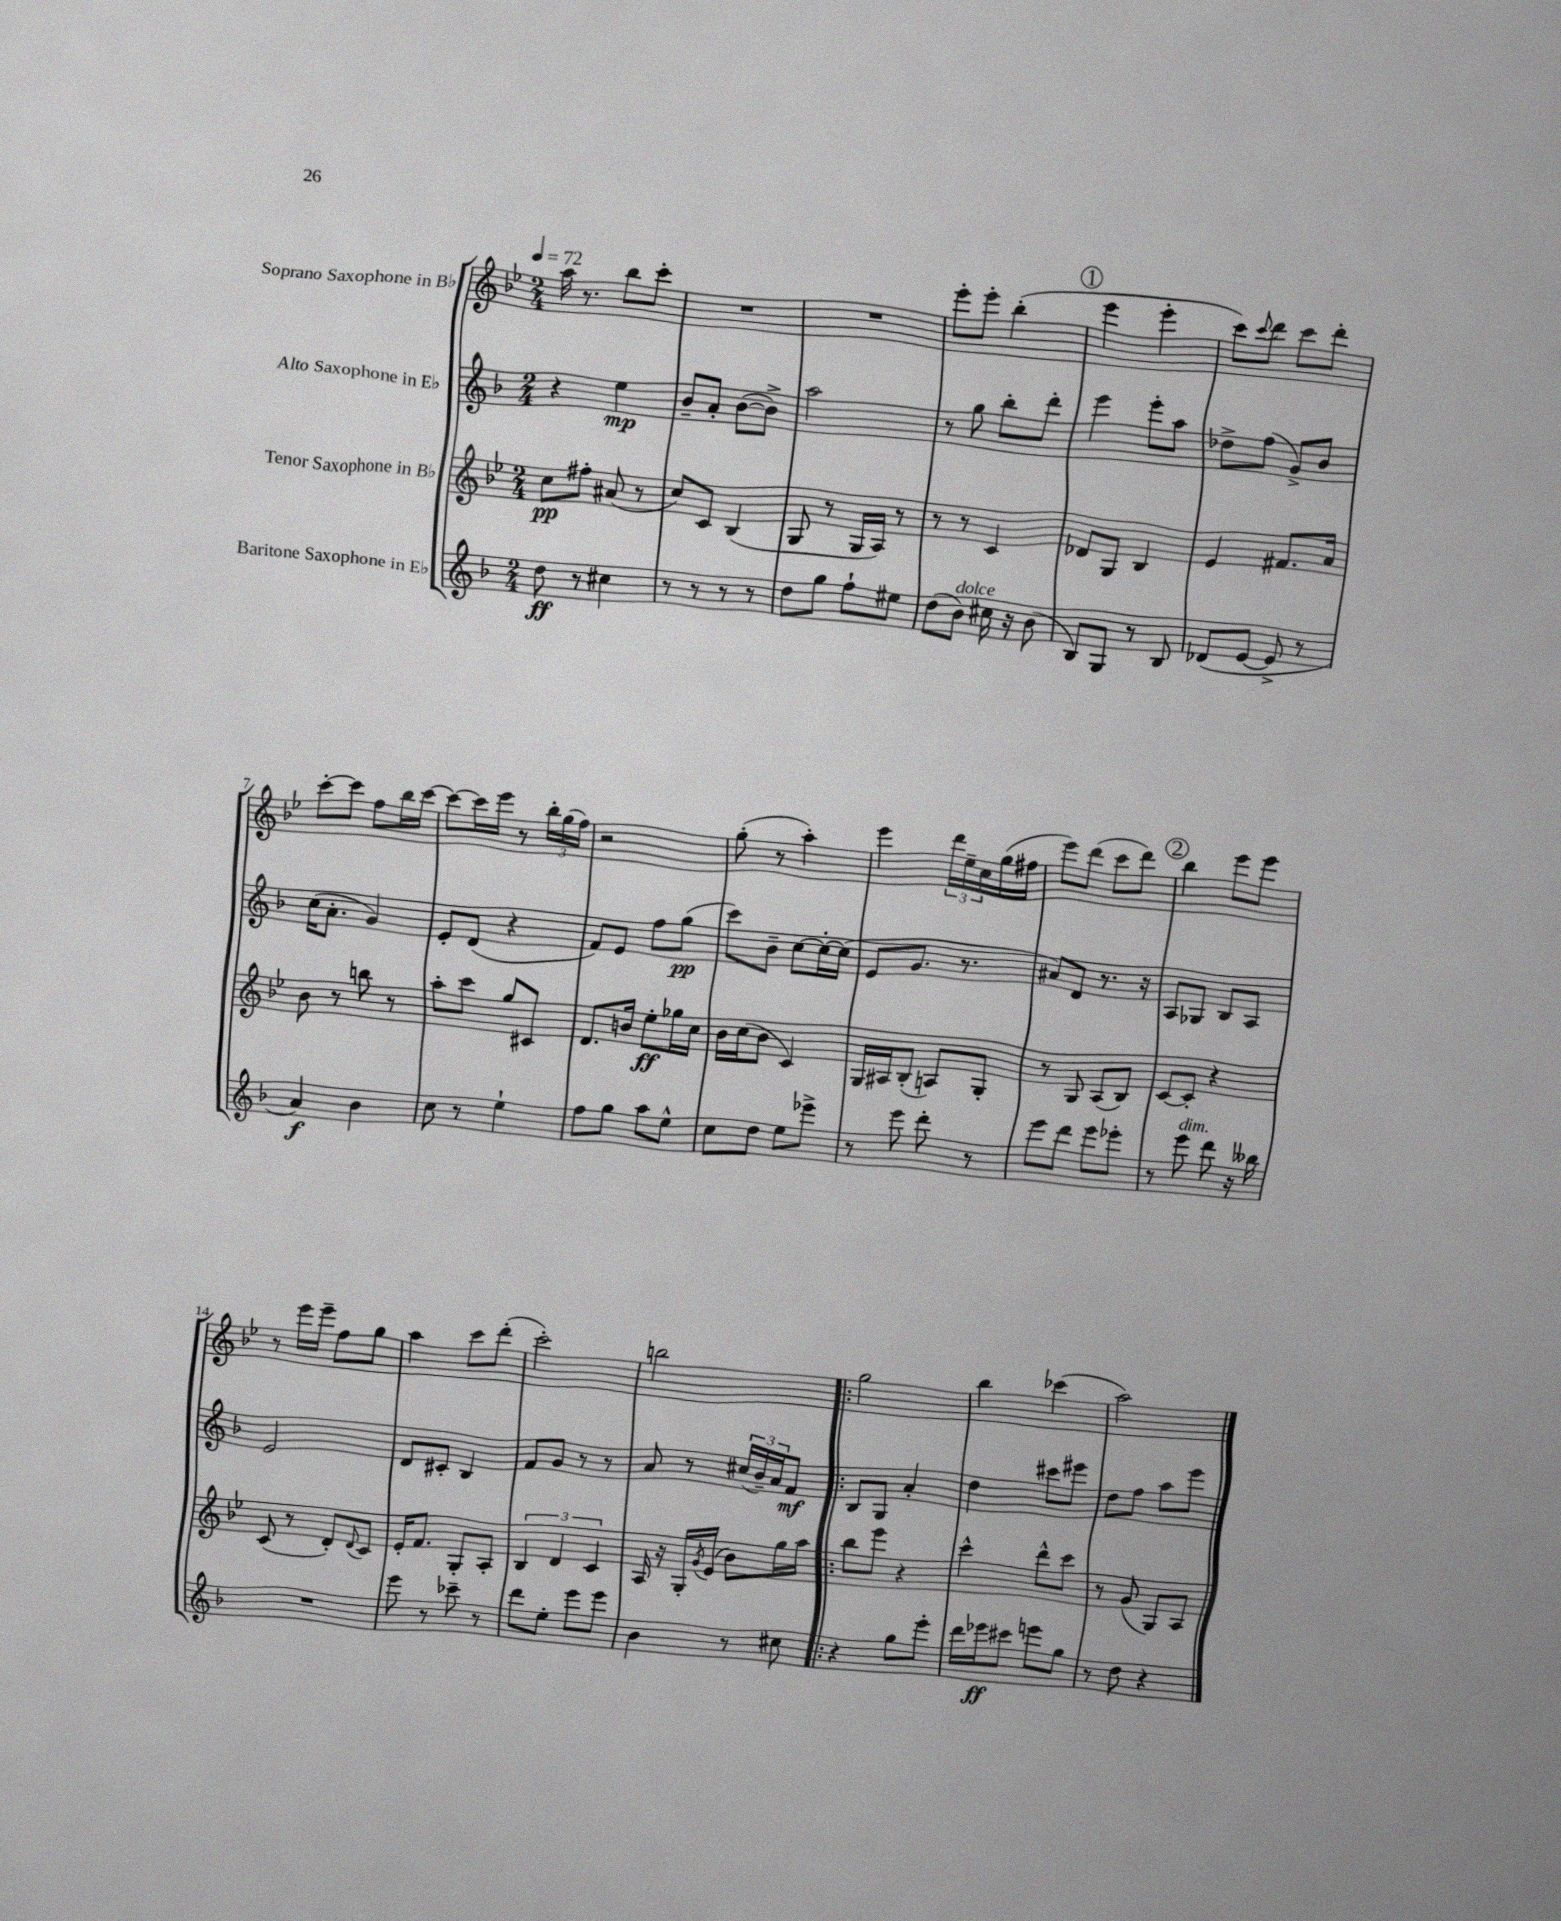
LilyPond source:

<<
\new StaffGroup <<
\new Staff = "s0" \with { instrumentName = "Soprano Saxophone in Bb" } {
    \clef treble \key bes \major \numericTimeSignature \time 2/4 \tempo 4 = 72
    a''16 r8. bes''8 c'''8-. |
    R2 |
    R2 |
    ees'''8-. ees'''8-. bes''4-.( |
    \mark \markup { \circle "1" } ees'''4 ees'''4-. |
    c'''8) \appoggiatura { c'''8 } d'''8 c'''8 d'''8-. |
    c'''8~-. c'''8 f''8 bes''16 c'''16~ |
    c'''8~ c'''16 ees'''16 r8 \tuplet 3/2 { bes''16-. g''16( f''16) } |
    r2 |
    g''8-.( r8 a''4-.) |
    ees'''4 \tuplet 3/2 { d'''16 ees''16-- c''16 } g''16( fis''16 |
    ees'''8) d'''8( c'''8 d'''8) |
    \mark \markup { \circle "2" } bes''4 ees'''8 ees'''8 |
    r8 ees'''16 ees'''16-- f''8 g''8 |
    a''4 c'''8 d'''8-.( |
    c'''2-.) |
    b''2 |
    \bar ".|:" g''2 |
    bes''4 ces'''4( |
    a''2) \bar "|." |
}
\new Staff = "s1" \with { instrumentName = "Alto Saxophone in Eb" } {
    \clef treble \key f \major \numericTimeSignature \time 2/4
    r4 e''4\mp |
    bes'8-- a'8-. bes'8~( bes'8->) |
    a''2 |
    r8 g''8 bes''8-. d'''8-. |
    \mark \markup { \circle "1" } e'''4 e'''8-. a''8 |
    des''8-> f''8( g'8->) bes'8 |
    c''16( a'8.-. g'4) |
    e'8-. d'8( r4 |
    f'8) e'8 f''8 g''8\pp( |
    c'''8) bes'8-- c''8~ c''16~-. c''16( |
    e'8 g'8. r8. |
    ais'8) d'8 r8. r16 |
    \mark \markup { \circle "2" } a8 ges8 bes8 a8 |
    e'2 |
    d'8 cis'8-. bes4 |
    f'8 g'8 r8 r8 |
    a'8 r8 \tuplet 3/2 { cis''16( bes'16--) a'16 } f'8\mf |
    \bar ".|:" bes8 g8 a'4-. |
    d''4 cis'''8 eis'''8 |
    d''8 f''8 a''8 e'''8 \bar "|." |
}
\new Staff = "s2" \with { instrumentName = "Tenor Saxophone in Bb" } {
    \clef treble \key bes \major \numericTimeSignature \time 2/4
    c''8\pp fis''8-. ais'8( r8 |
    c''8) c'8 bes4( |
    g8 r8 g16 a16) r8 |
    r8 r8 c'4 |
    \mark \markup { \circle "1" } des'8 g8 bes4 |
    ees'4 fis'8. a'16 |
    bes'8 r8 b''8 r8 |
    a''8-. c'''8 g''8 cis'8 |
    d'8. b'16 ees''8-.\ff ges''16 c''16 |
    bes'16 c''16( bes'8 c'4) |
    g16 ais16 bes8-.( a8) g8-. |
    r8 g8 a8( bes8) |
    \mark \markup { \circle "2" } c'8~ c'8-. r4 |
    c'8( r8 d'8-.) \appoggiatura { d'8 } c'8 |
    ees'16-. f'8. g8-. a8-. |
    \tuplet 3/2 { bes4 d'4 c'4 } |
    a16 r16 g16-. \acciaccatura { g'8 } ees'16( bes'8) g''16 a''16 |
    \bar ".|:" bes''8 ees'''8 r4 |
    c'''4-^ d'''8-^ c'''8 |
    r8 g'8( g8) a8 \bar "|." |
}
\new Staff = "s3" \with { instrumentName = "Baritone Saxophone in Eb" } {
    \clef treble \key f \major \numericTimeSignature \time 2/4
    d''8\ff r8 cis''4 |
    r8 r8 r8 r8 |
    d''8 g''8 f''8-! eis''8 |
    d''8( bes'8^\markup { \italic "dolce" }) cis''16 r16 bes'8( |
    \mark \markup { \circle "1" } bes8) g8 r8 bes8 |
    des'8( e'8~ e'8-> r8 |
    a'4\f) bes'4 |
    c''8 r8 e''4-! |
    f''8 g''8 a''8 e''8-^ |
    c''8 d''8 e''8 ees'''8-> |
    r8 e'''8 d'''8-. r8 |
    e'''8 d'''8 e'''8 ees'''8-. |
    \mark \markup { \circle "2" } r8 e'''8^\markup { \italic "dim." } d'''8 r16 beses''16 |
    R2 |
    e'''8 r8 ces'''8-- r8 |
    d'''8 e''8-. e'''8 e'''8 |
    bes'4 r8 cis''8 |
    \bar ".|:" r4 g''8 e'''8-. |
    d'''16 ees'''16\ff cis'''8 e'''8 g''8 |
    r8 d''8 r4 \bar "|." |
}
>>
>>
